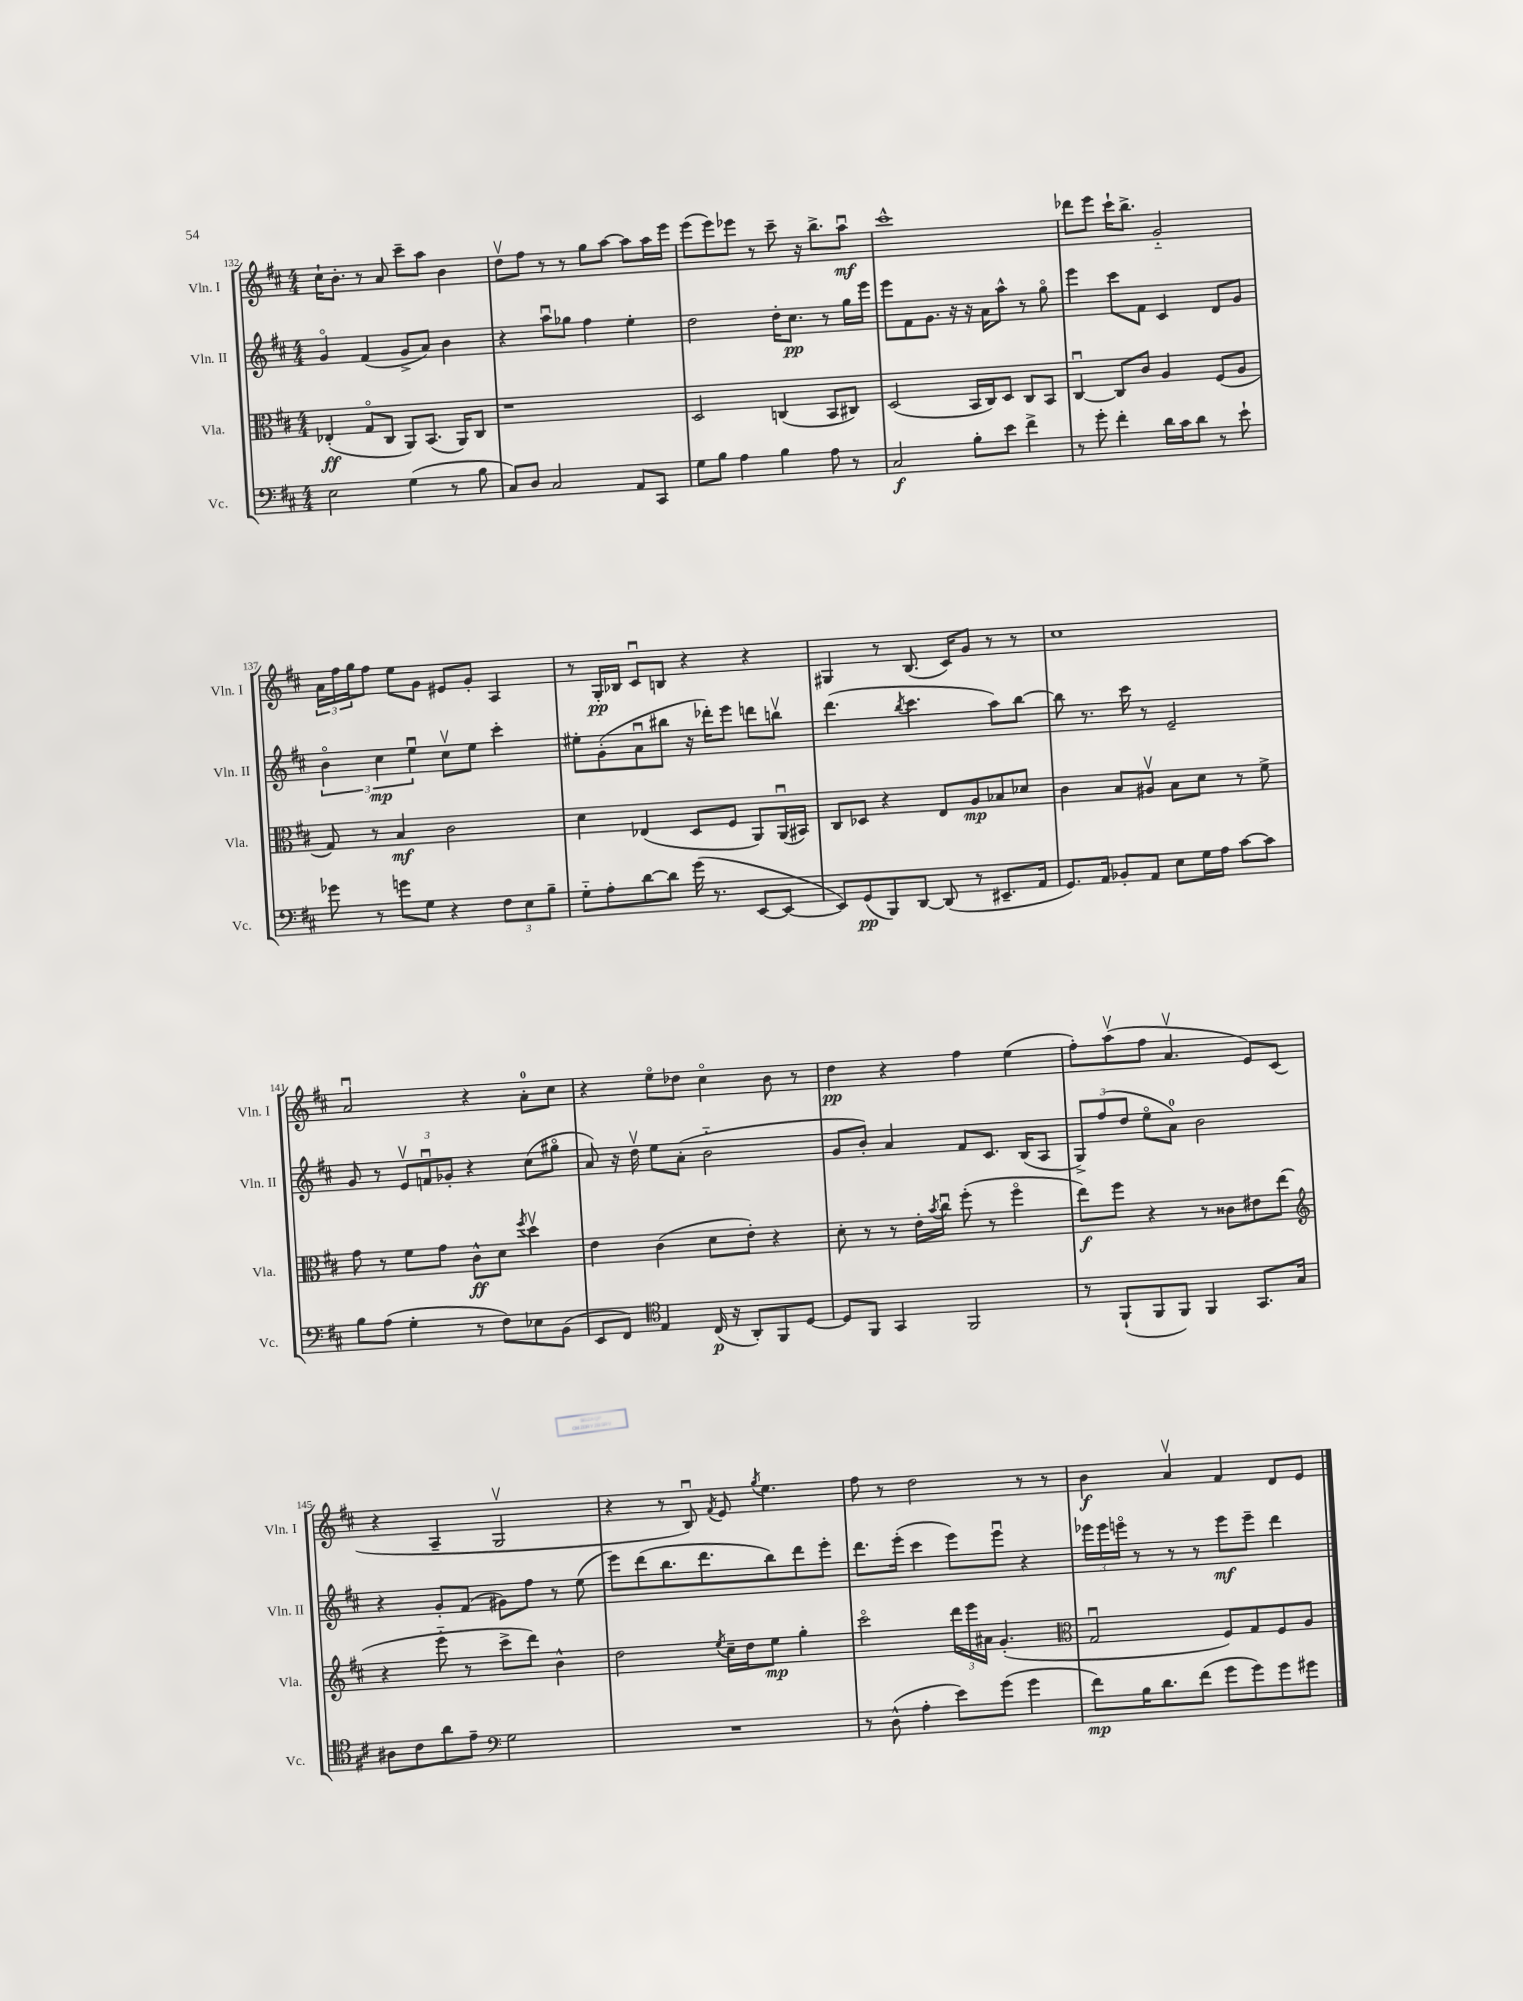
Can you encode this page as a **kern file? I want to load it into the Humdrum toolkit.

**kern	**kern	**kern	**kern
*staff4	*staff3	*staff2	*staff1
*clefF4	*clefC3	*clefG2	*clefG2
*k[f#c#]	*k[f#c#]	*k[f#c#]	*k[f#c#]
*M4/4	*M4/4	*M4/4	*M4/4
2E	(4E-'	4go	16cc#`
.	.	.	8.b'
.	8Go	(4f#	8r
.	8C#	.	8a
(4G	8AA)	8g^	8ccc#~
.	(8.BB	8a)	8aa
8r	.	4b	4b
.	16AA)	.	.
8B	8C#	.	.
=	=	=	=
8C#)	1r	4r	8ddv
8D	.	.	8ff#
2C#	.	8aau	8r
.	.	8gg-	8r
.	.	4ff#	8gg
.	.	.	[8aa
8AA	.	4ee'	8aa]
8CC#	.	.	16aa
.	.	.	16eee
=	=	=	=
8G	2D	2dd	(8eee
8B	.	.	8eee)
4A	.	.	8eee-
.	.	.	8r
4B	(4C	16dd'	8ccc#~
.	.	8.cc#	.
.	.	.	16r
.	.	.	8.bb^
8A	8BB	8r	.
8r	8C#)	16gg	8aau
.	.	16eee	.
=	=	=	=
2C#	(2D	8eee	1ccc#^^
.	.	8f#	.
.	.	8.g	.
.	.	16r	.
8B'	16BB	16r	.
.	16C#)	16a	.
8e	8D	8aa^^	.
4f#^	8C#	8r	.
.	8BB	8ggo	.
=	=	=	=
8r	[4C#u	4eee	8ddd-
8g'	.	.	8eee
4f#'	8C#]	8ccc#	16ccc#`
.	.	.	8.bb^
.	8c#	8f#	.
16d	4A	4c#	2g'~
16c#	.	.	.
8d	.	.	.
8r	(8F#	8d	.
8e`	8A	8g	.
=	=	=	=
8g-	8G)	6bo	24a
.	.	.	24ff#
.	.	.	24gg
8r	8r	.	8ff#
.	.	6cc#	.
8g	4B	.	8ee
.	.	6eeu	.
8G	.	.	8g
4r	2c#	8cc#v	8e#
.	.	8ee	8g'
12F#	.	4ccc#'	4A
12E	.	.	.
12B~	.	.	.
=	=	=	=
8G'~	4d	8ee#'	8r
8A'	.	(8g'	16G'
.	.	.	16B-
[8d	(4E-	8au	8c#u
8d]	.	8bb#	8B
(16g	8D	16r	4r
8.r	.	16ddd-')	.
.	8F#	8eee	.
[8EE	8AA)	8ddd	4r
8EE_	(16AAu	8bbv	.
.	16BB#)	.	.
=	=	=	=
8EE])	8C#	(4.ddd	4G#
(8GG	8D-	.	.
8BBB)	4r	.	8r
.	.	8qbb	.
[8DD	.	4.ccc#	(8.B
(8DD]	8E	.	.
.	.	.	16c#)
8r	8A	.	8g
8.EE#~	8B-	8aa)	8r
.	8d-	[8bb	8r
16AA	.	.	.
=	=	=	=
8.GG)	4c#	8bb]	1cc#
.	.	8.r	.
16AA	.	.	.
8BB-'	8B	.	.
.	.	16ccc#	.
8AA	8A#v	8r	.
8E	8B	2e~	.
16G	8d	.	.
16A	.	.	.
[8c#	8r	.	.
8c#]	8f#^	.	.
=	=	=	=
8B	8g	8g	2au
(8A	8r	8r	.
4G'	8f#	12ev	.
.	.	12fu	.
.	8g	.	.
.	.	12g-'	.
8r	8c#^^	4r	4r
8F#)	8d	.	.
.	8qff#	.	.
8E-	4ddv	(8cc#	8a'
(8BB	.	8gg#o	8cc#
=	=	=	=
8EE	4e	8a)	4r
8FF#)	.	16r	.
.	.	16ddv	.
*clefC4	*	*	*
4E	(4c#	8ee	8eeo
.	.	(8a'	8dd-
(16C#	8d	2b'~	4cc#o
16r	.	.	.
8AA')	8e')	.	.
8FF#	4r	.	8b
[8D	.	.	8r
=	=	=	=
8D]	8d'	8g	4dd
8FF#	8r	8b')	.
4GG	8r	4a	4r
.	16e'	.	.
.	8qb	.	.
.	16cc#u	.	.
2FF#	(8ff#'	8f#	4ff#
.	8r	8.c#	.
.	4ff#o	.	(4ee
.	.	(16B	.
.	.	8A	.
=	=	=	=
8r	8ee)	12G^)	8ff#')
.	.	(12ff#	.
(8FF#`	8ff#	.	(8aav
.	.	12dd	.
8FF#	4r	8eeo	8ff#
8FF#)	.	8a)	4.av
4FF#	8r	2b	.
.	8c##	.	.
8.GG	8e#	.	8e)
.	(8ee	.	(8c#
16G	.	.	.
=	=	=	=
*	*clefG2	*	*
8A#	4r	4r	4r
8c#	.	.	.
8a	8eee'~	8g'	4A~
8e~	8r	(8f#	.
*clefF4	*	*	*
2G	8ccc#^	8g#)	2Gv
.	8ddd)	8ff#	.
.	4b^^	8r	.
.	.	(8ee	.
=	=	=	=
1r	2dd	8eee)	4r
.	.	(8ddd	.
.	.	8.bb	8r
.	.	.	8Bu)
.	.	8.ddd	.
.	8qee	.	8qf#
.	16cc#~	.	8e
.	16dd	.	.
.	.	.	8qgg
.	8ee	8bb)	4.ee
.	4gg'	8ddd	.
.	.	8eee'	.
=	=	=	=
8r	2ccc#o	8.ddd	8ff#
(8D^^	.	.	8r
.	.	(16eee'	.
4A'	.	4ccc#	2dd
8e)	24ddd	8eee)	.
.	24eee	.	.
.	24a#	.	.
(8g	(4.g'	8eeeu	.
4g	.	4r	8r
.	.	.	8r
=	=	=	=
*	*clefC3	*	*
8f#)	2Gu	24eee-	4b
.	.	24eee-	.
.	.	24eeeo	.
16B	.	8r	.
8.d	.	.	.
.	.	8r	4av
(8f#	.	8r	.
8g	8F#)	8eee	4f#
8g)	8G	8eee~	.
8g	8F#	4ddd	8d
8g#	8A	.	8e
==	==	==	==
*-	*-	*-	*-
